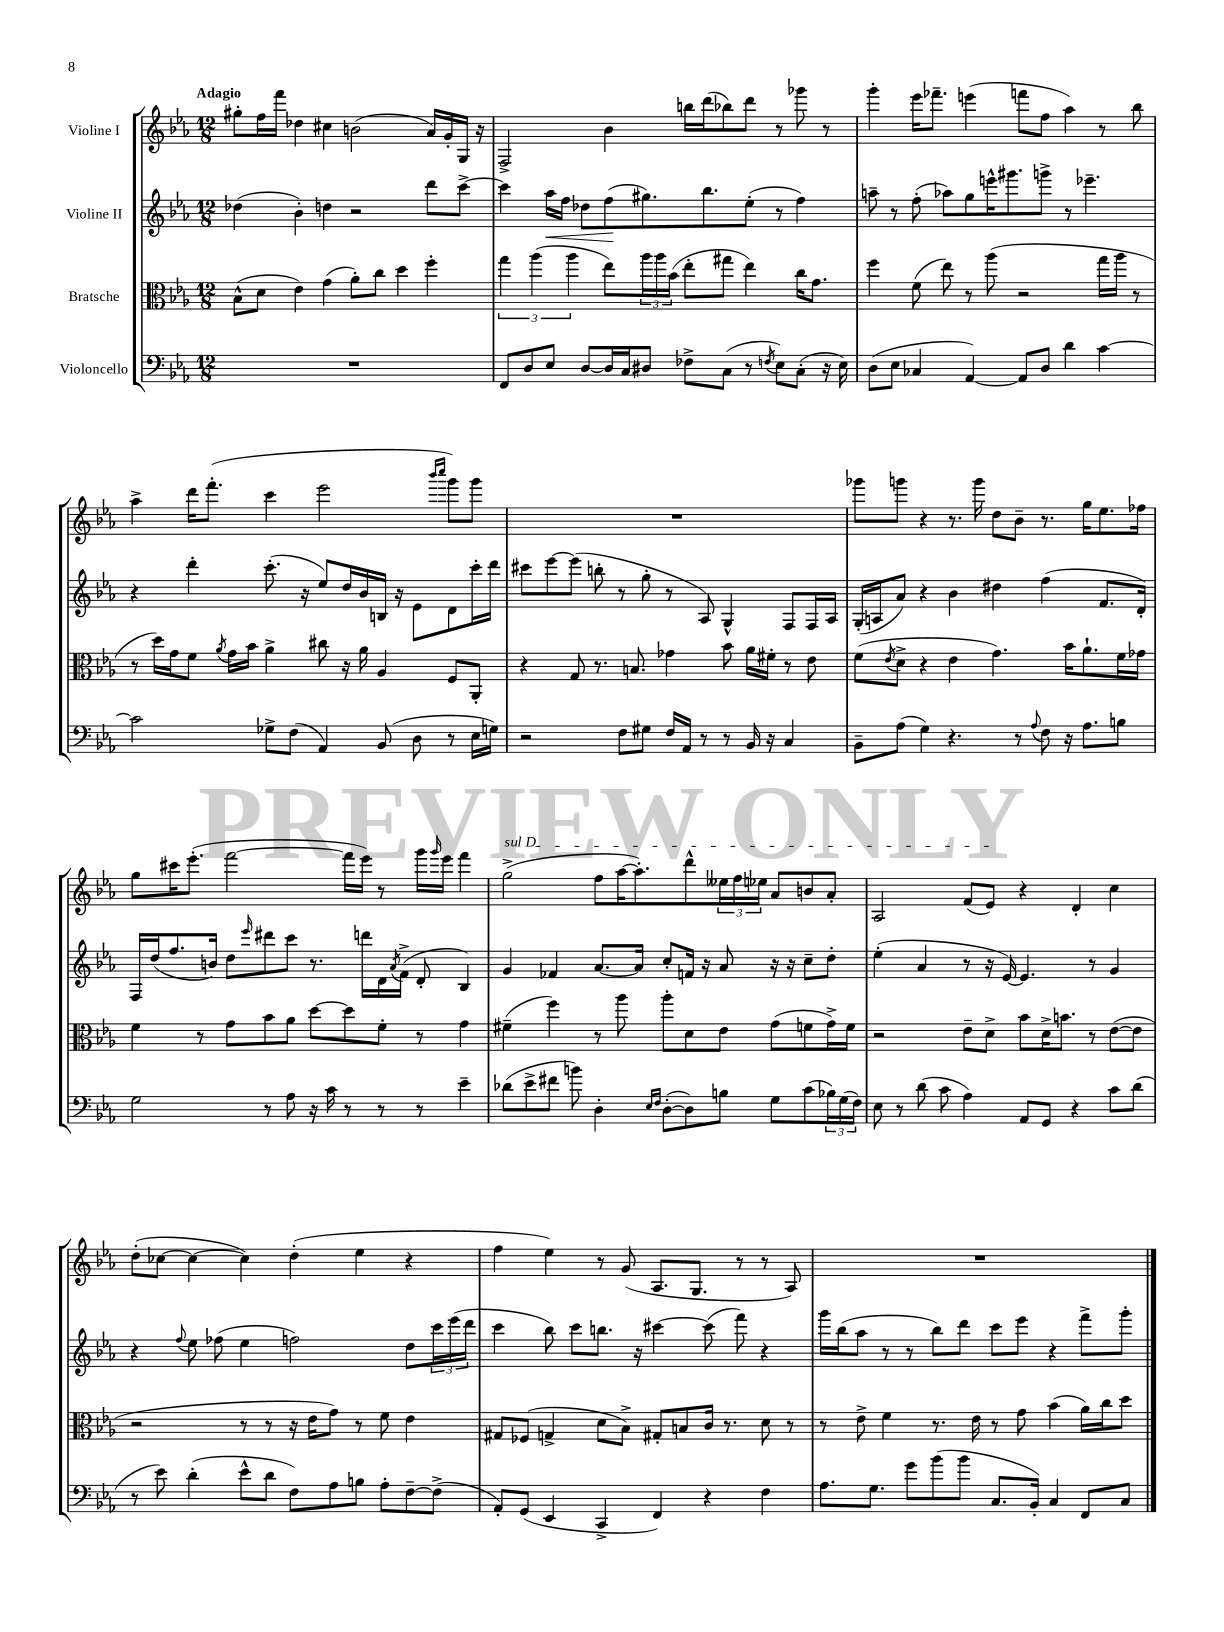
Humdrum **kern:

**kern	**kern	**kern	**kern
*staff4	*staff3	*staff2	*staff1
*clefF4	*clefC3	*clefG2	*clefG2
*k[b-e-a-]	*k[b-e-a-]	*k[b-e-a-]	*k[b-e-a-]
*M12/8	*M12/8	*M12/8	*M12/8
1.r	(8B-^^\L	(4dd-\	8gg#'\L
.	8d\J	.	16ff\L
.	.	.	16fff\JJ
.	4e-\)	4b-'\)	4dd-\
.	(4g\	4dd\	4cc#\
.	8a-'\L)	2r	(2b\
.	8cc\J	.	.
.	4dd\	.	.
.	4ff'\	8ddd\L	16a-/LL)
.	.	.	16g'/
.	.	[8ccc^\J	16G/JJ
.	.	.	16r
=	=	=	=
8FF/L	6gg\	4ccc\]	2F^/
8D/	.	.	.
.	(6aa-\	.	.
8E-/J	.	16aa-\LL	.
.	.	16ff\JJ	.
.	6aa-\	.	.
[8D/L	.	8dd-\L	.
16D/]L	8ee-\L)	(8ff\	4b-\
16C/J	.	.	.
8D#/J	24aa-\L	8.gg#\)	.
.	24aa-\	.	.
.	(24b-\JJ	.	.
8F-^\L	8ee-'\L	.	16bb\LL
.	.	8.bb-\	(16ddd\J
(8C\J	8gg#\J	.	8bb-\)
8r	4ee-\)	(8ee-'\J	8ddd\J
8qF/	.	.	.
8E-\L)	.	8r	8r
(8C'\J	16cc\LK	4ff\)	8ggg-\
.	8.g\J	.	.
16r	.	.	8r
16E-\)	.	.	.
=	=	=	=
(8D\L	4ff\	8aa~\	4ggg'\
8E-\J	.	8r	.
4C-/	(8f\	(8ff'\	16eee-\LK
.	.	.	8.fff-~\J
.	8ee-\)	8aa-\L)	.
[4AA-/)	8r	8gg\	(4eee\
.	(8aa-\	16eee^^\K	.
.	.	8.ggg#\	.
8AA-/]L	2r	.	8fff\L
8D/J	.	8ggg^\J	8ff\J
4d\	.	8r	4aa-\)
.	.	4.eee-~\	.
[4c\	16gg\LL	.	8r
.	16aa-\JJ	.	.
.	8r	.	8bb-\
=	=	=	=
2c\]	8r	4r	4aa-^\
.	16dd\LL)	.	.
.	16g\J	.	.
.	8f\J	4ddd'\	16ddd\LK
.	.	.	(8.fff'\J
.	8qa-/	.	.
.	16g\LL	.	.
.	16b-\JJ	.	.
8G-^\L	4a-^\	(8.ccc'\	4ccc\
(8F\J	.	.	.
.	.	16r	.
4AA-/)	8cc#\	8ee-/L)	2eee-\
.	16r	16dd/L	.
.	16a-\	16b-/	.
(8BB-/	4A-/	16B/JJ	.
.	.	16r	.
8D\	.	8e-\L	.
.	.	.	16qqbbb-/LL
.	.	.	16qqcccc/JJ
8r	8F/L	8d\	8ggg\L)
16E-\LL	8AA-'/J	16ccc'\L	8ggg\J
16G\JJ)	.	16ddd\JJ	.
=	=	=	=
2r	4r	8ccc#\L	1.r
.	.	[8eee-\	.
.	8G/	(8eee-\]J	.
.	8.r	8bb'\	.
8F\L	.	8r	.
.	8.B/	.	.
8G#\J	.	8gg'\	.
16F/LL	4g-\	8r	.
16AA-/JJ	.	.	.
8r	.	8A-/)	.
8r	8b-\	4G^^/	.
16BB-/	16a-\LL	.	.
16r	16f#'\JJ	.	.
4C/	8r	8F/L	.
.	8e-\	16F/L	.
.	.	16A-/JJ	.
=	=	=	=
8BB-~\L	(8f\L	(16G'/LL	8ggg-\L
.	.	16A/J	.
.	8qe-/	.	.
(8A-\J	8d^\J	8a-/J)	8ggg\J
4G\)	4r	4r	4r
4.r	4e-\	4b-\	8.r
.	.	.	16ggg\
.	4.g\)	4dd#\	8dd\L
8r	.	.	8b-~\J
8qqA-/	.	.	.
8F\	.	(4ff\	8.r
16r	16b-\LK	.	.
8.A-\L	8.a-`\	.	16gg\LK
.	.	8.f/L	8.ee-\
8B\J	16f\L	.	.
.	16g-\JJ	16d'/Jk)	16ff-\Jk
=	=	=	=
2G\	4f\	16F/LL	8gg\L
.	.	(16dd/J	.
.	.	8.ff/	16ccc#\K
.	.	.	(8.eee-'\J
.	8r	.	.
.	.	16b/Jk)	.
.	8g\L	8dd\L	[2fff\
.	.	16qqeee-/	.
8r	8b-\	8ddd#\	.
8A-\	8a-\J	8ccc\J	.
16r	[8dd\L	8.r	.
16c\	.	.	.
8r	8dd\]	.	16fff\]LL
.	.	16ddd\LL	16eee-\JJ)
8r	8f'\J	16d\	8r
.	.	8qa-/	.
.	.	(16f^\JJ	.
8r	8r	8d'/	16ggg\LL
.	.	.	16qqggg/
.	.	.	16eee-\JJ
4e-~\	4g\	4B-/)	4fff\
=	=	=	=
(8d-\L	(4f#~\	4g/	(2gg^\
8e-^\	.	.	.
8f#\J	4ff\)	4f-/	.
8b\)	.	.	.
4D'\	8r	[8.a-/L	8ff\L
.	8aa-\	.	[16aa-\K
.	.	16a-/]Jk	8.aa-'\])
16qqE-/LL	.	.	.
16qqF/JJ	.	.	.
([8D'\L	8aa-'\L	8cc'/L	.
8D\])	8d\	16f/Jk	8ddd^^\
.	.	16r	.
8B\J	8e-\J	8a-/	24ee--\L
.	.	.	24ff\
.	.	.	24ee-\JJ
8G\L	(8g\L	16r	8a-/L
.	.	16r	.
(8c\	8f\	8cc~\L	8b/
24B-\L)	16g^\L)	8dd'\J	8a-'/J
(24G\	.	.	.
.	16f\JJ	.	.
24F\JJ)	.	.	.
=	=	=	=
8E-\	2r	(4ee-'\	2A-/
8r	.	.	.
(8d\	.	4a-/	.
8c\	.	.	.
4A-\)	8e-~\L	8r	(8f/L
.	8d^\J	16r	8e-/J)
.	.	[16e-/)	.
8AA-/L	8b-\L	4.e-/]	4r
8GG/J	16d^\K	.	.
.	8.b\J	.	.
4r	.	.	4d'/
.	8r	8r	.
8c\L	([8e-\L	4g/	4cc\
(8d\J	8e-\]J	.	.
=	=	=	=
8r	2r	4r	(8dd'\L
8e-\)	.	.	[8cc-\J
.	.	8qqff/	.
(4d'\	.	8ee-\	4cc-\_
.	.	(8ff-\	.
8e-^^\L	8r	4ee-\	4cc-\])
8d\J	8r	.	.
8F\L)	16r	2ff\)	(4dd'\
.	16e-\LK	.	.
8A-\	8g\J)	.	.
8B\J	8r	.	4ee-\
8A-'\L	8f\	.	.
[8F~\	4e-\	8dd\L	4r
(8F^\]J	.	24ccc\L	.
.	.	(24eee-\	.
.	.	24ddd\JJ	.
=	=	=	=
8AA-'/L)	8G#/L	4ccc\	4ff\
(8GG/J	(8F-/J	.	.
4EE-/	4G^/	8bb-\)	4ee-\)
.	.	8ccc\L	.
4CC^/	8d\L	8.bb\J	8r
.	8B-^\J)	.	(8g/
.	.	16r	.
4FF/)	8G#'/L	[4ccc#\	8.A-/L
.	8B/	.	.
.	.	.	8.G/J
4r	16c/Jk	(8ccc#\]	.
.	8.r	.	.
.	.	8fff\)	8r
4F\	8d\	4r	8r
.	8r	.	8A-/)
=	=	=	=
8.A-\L	8r	16ggg\LL	1.r
.	.	(16bb-\J	.
.	8e-^\	8aa-\J	.
8.G\J	.	.	.
.	4f\	8r	.
8g\L	.	8r	.
(8b-\	8.r	8bb-\L)	.
8b-\J	.	8ddd\J	.
.	16e-\	.	.
8.C/L	8r	8ccc\L	.
.	8g\	8eee-\J	.
16BB-'/Jk)	.	.	.
4C/	(4b-\	4r	.
8FF/L	16a-\LL)	8fff^\L	.
.	16cc\J	.	.
8C/J	8dd\J	8ggg'\J	.
==	==	==	==
*-	*-	*-	*-
